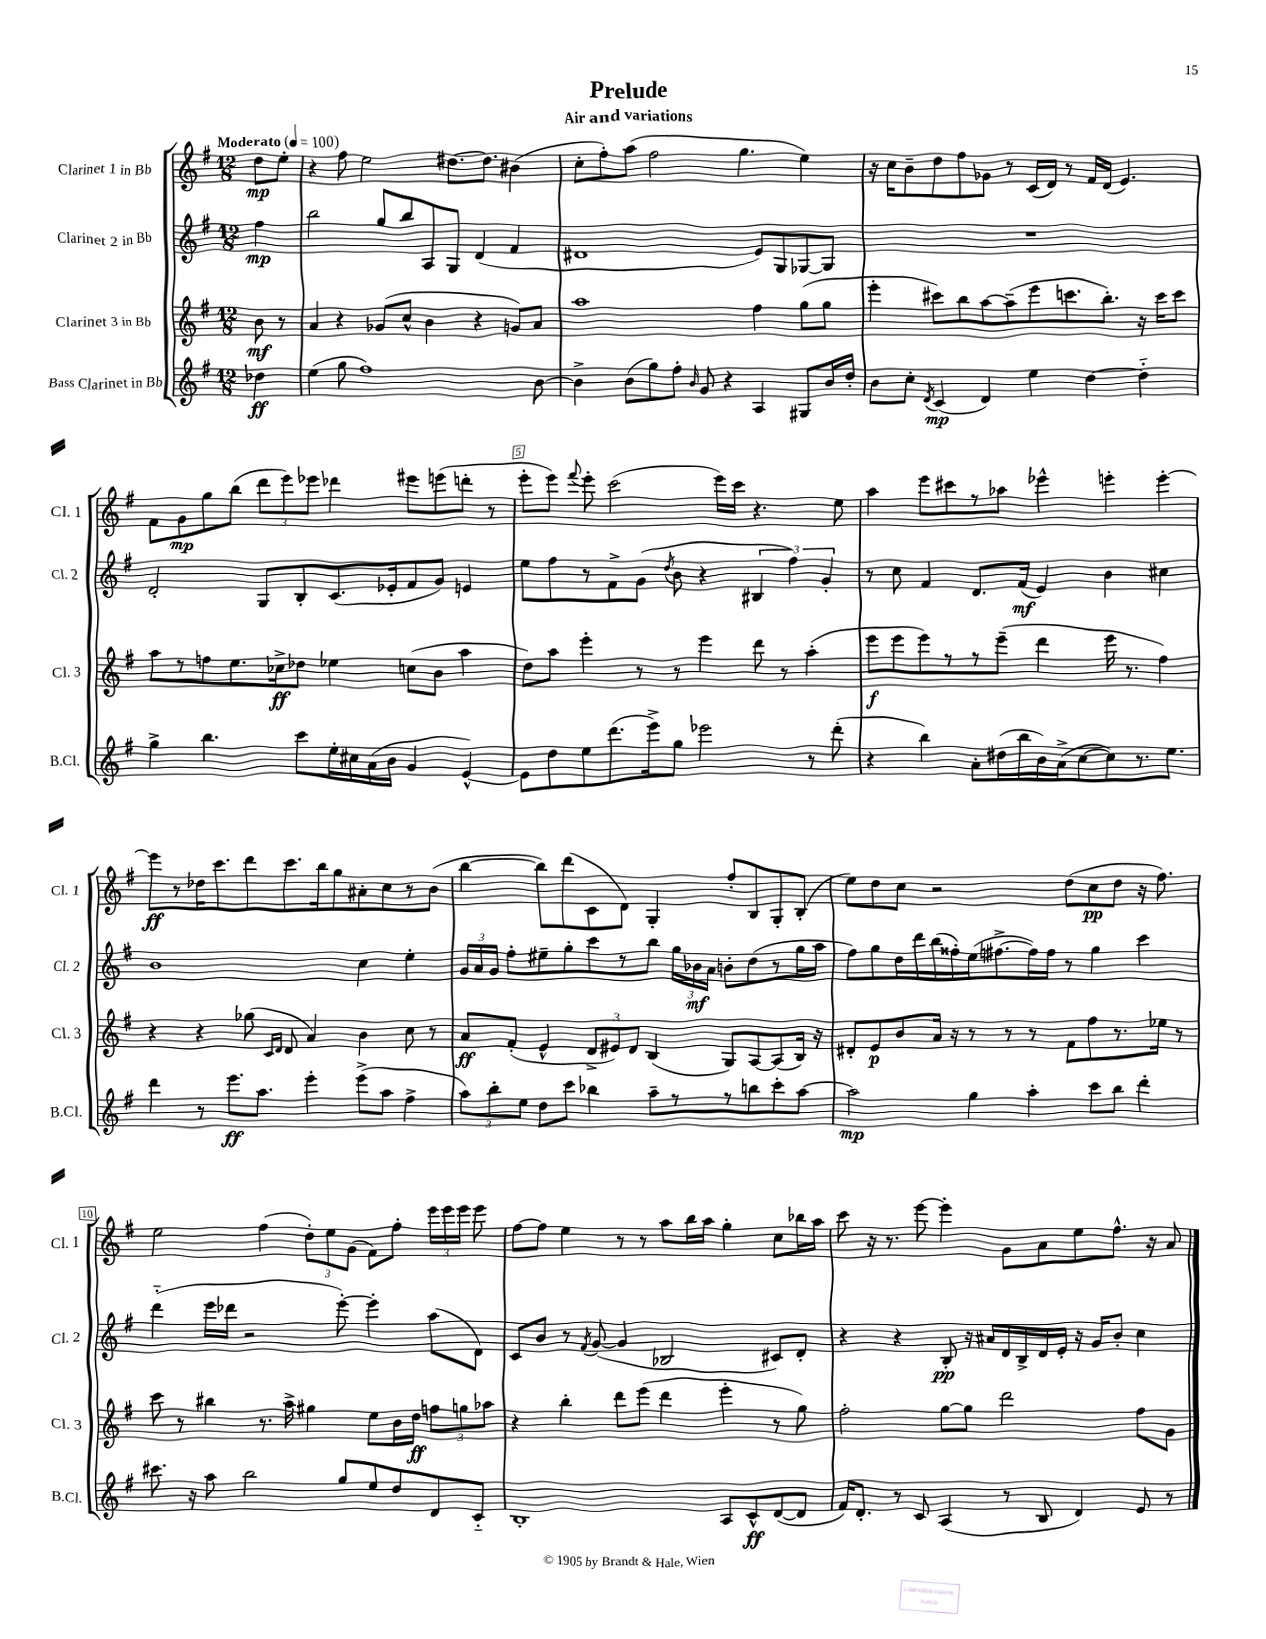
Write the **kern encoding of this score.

**kern	**kern	**kern	**kern
*staff4	*staff3	*staff2	*staff1
*clefG2	*clefG2	*clefG2	*clefG2
*k[f#]	*k[f#]	*k[f#]	*k[f#]
*M12/8	*M12/8	*M12/8	*M12/8
*MM100	*MM100	*MM100	*MM100
4dd-\	8b\	4ff#\	8dd\L
.	8r	.	8ee'\J
=	=	=	=
(4ee\	4a/	2bb\	4r
8gg\	4r	.	8ff#\
1ff#)	.	.	2ee\
.	(8g-/L	8gg/L	.
.	8cc^^/J	8bb/	.
.	4b\	8A/	.
.	.	8G/J	[8.dd#\L
.	4r	(4d/	.
.	.	.	8.dd#\]J
.	8g/L)	4f#/	(4b#\
[8b\	8a/J	.	.
=	=	=	=
4b^\]	1aa	1d#	8cc'\L
.	.	.	8ff#'\)
(8b\L	.	.	(8aa\J
8gg\)	.	.	2ff#\
8ff#'\J	.	.	.
16qqb/	.	.	.
8g/	.	.	.
4r	.	.	.
.	.	.	4.gg\
4A/	4ff#\	8e/L)	.
.	.	8G/	.
8G#/L	(8gg\L	[8G-/	4ee\)
16b/L	8gg\J	8G-/]J	.
16dd'/JJ	.	.	.
=	=	=	=
8b\L	4eee'\	1.r	16r
.	.	.	16cc\LK
8cc'\J	.	.	8b~\
8qd/	.	.	.
(4c/	8ccc#\L)	.	8dd\
.	8bb\	.	8ff#\
4d/)	[8aa\	.	8g-\J
.	(8aa~\]	.	8r
4ee\	8eee\	.	(16c/LL
.	.	.	16d/JJ)
.	8.ccc\	.	8r
[4dd\	.	.	16f#/LL
.	8.bb'\J)	.	(16d/JJ
.	.	.	4.e/)
4dd'~\]	16r	.	.
.	16ccc\LK	.	.
.	8ccc\J	.	.
=	=	=	=
4gg^\	8aa\L	2d'/	8f#\L
.	8r	.	8g\
4.bb\	8ff\	.	8gg\
.	8.ee\	.	(8bb\J
.	.	8G/L	12ddd\L
.	16cc-^\k	.	.
.	.	.	12eee\)
8ccc\L	8dd-\J	8B'/	.
.	.	.	12eee-\J
16ee'\L	4ee-\	(8.c/	4ddd-\
16cc#\	.	.	.
(16a\	.	.	.
16b\JJ	.	16e-'/k	.
4g/	(8cc\L	8f#/	8eee#\L
.	8b\J	8g/J)	(8eee\
[4e^^/)	4aa\	4e/	8ddd'\J
.	.	.	8r
=	=	=	=
8e\]L	8dd\L)	8ee\L	8eee'\L
8dd\	8aa\J	8ff#\	8eee\J)
.	.	.	8qqfff#/
8ee\	4eee'\	8r	8eee'\
(8.ddd\	.	8f#^\	(2ccc\
.	8r	(8g\J	.
16eee^\k)	.	.	.
.	.	8qdd/	.
8gg\J	8r	8b\	.
2eee-\	4eee\	4r	.
.	.	.	16eee\LL)
.	.	.	16ccc\JJ
.	8ddd\	6B#/	4.r
.	8r	.	.
.	.	6ff#\)	.
8r	(4aa'\	.	.
.	.	6g'/	.
(8ddd'\	.	.	8ee\
=	=	=	=
4r	8eee\L	8r	4aa\
.	8eee\	8cc\	.
4bb\)	8eee\)	4f#/	8eee\L
.	8r	.	8ccc#\
8a'\L	8r	8.d/L	8r
(16dd#\L	(8eee~\J	.	8aa-\J
16bb\	.	(16f#/Jk	.
16b\)	4ddd\	4e/)	4eee-^^\
(16a^\J	.	.	.
[8cc\	.	.	.
8cc\])	16eee\	4b\	4eee'\
.	8.r	.	.
8.r	.	.	.
.	4ff#\)	4cc#\	[4eee'\
8.ee\J	.	.	.
=	=	=	=
4ddd\	4r	1b	8eee\]L
.	.	.	8r
8r	4r	.	16dd-\K
.	.	.	8.ccc\
8.eee\L	.	.	.
.	(8gg-\	.	8ddd\
8.aa\J	.	.	.
.	16qqc/LL	.	.
.	16qqd/JJ	.	.
.	8d/	.	8.ccc\
4eee'\	4a/)	.	.
.	.	.	16bb\k
.	.	.	8gg\
(8eee^\L	4b\	4cc\	8a#'\
8aa\J	.	.	8cc\
4ff#^\	8cc\	4ee'\	8r
.	8r	.	(8b\J
=	=	=	=
12aa\L)	8a/L	24g/LL	[4bb\
.	.	24a/	.
12bb'\	.	24g/JJ	.
.	(8f#'/J	8ff#'\L	.
12ee\J	.	.	.
8dd\L	4e^^/	8ee#~\	8bb\]L)
8ccc\J	.	8gg'\	(8ddd\
4bb-\	12d^/L	8ccc\	8c\
.	12e#/)	.	.
.	.	8r	8d\J)
.	12d/J	.	.
8aa~\L	(4B/	8bb\J	4G'/
8r	.	24gg\LL	.
.	.	24b-\	.
.	.	24a\JJ	.
8r	8G/L)	8b'\L	8ff#'/L
8bb\	[8A/	(8dd\	8B/
8ccc'\	(8A/]	8r	8G'/
[8aa\J	16B/Jk)	16gg\L	(8B'/J
.	16r	16aa\JJ	.
=	=	=	=
2aa\]	8d#'/L	8ff#\L)	8ee\L)
.	8e/	8gg\	8dd\
.	8b/	16dd\L	8cc\J
.	.	16ddd\	.
.	16a/Jk	(16bb\	2r
.	16r	16ff##'\)	.
4gg\	8r	(16ee\J	.
.	.	[8.ff#^\	.
.	8r	.	.
4aa'\	8r	16ff#\]L)	.
.	.	16ff#\JJ	.
.	8f#\L	8r	(8dd\L
8ccc\L	8ff#\	4gg\	8cc\
8bb\J	8.r	.	8dd\J
4ddd'\	.	4ccc\	16r
.	16ee-\Jk	.	8.ff#\)
.	8r	.	.
=	=	=	=
8.ccc#\	8ccc\	(4ddd'~\	2ee\
.	8r	.	.
16r	.	.	.
8aa\	4bb#\	16eee\LL	.
.	.	16ddd-\JJ	.
2bb\	.	2r	.
.	8.r	.	(4ff#\
.	16aa^\	.	.
.	4gg#\	.	12dd'\L)
.	.	.	12ee\
8gg/L	.	[8eee'\)	.
.	.	.	(12g\J
8ee/	8ee\L	4eee'\]	8f#\L)
8dd/	16b\L	.	8ff#'\J
.	16dd\JJ	.	.
8d/	12ff\L	(8aa\L	24eee\LL
.	.	.	24eee\
.	12gg\	.	24eee\JJ
8c'~/J	.	8d\J)	8eee\
.	12aa-\J	.	.
=	=	=	=
1B'	4r	8c/L	[8ff#\L
.	.	8b/J	8ff#\]J
.	4bb'\	8r	4ee\
.	.	8qf#/	.
.	.	([8g/	.
.	8ddd\L	4g/]	8r
.	(8eee\J	.	8r
.	4ddd\	2B-/	8aa\L
.	.	.	16bb\L
.	.	.	16aa\JJ
8A/L	4eee'\	.	4gg'\
8c^^/	.	.	.
([8d/	8r	8c#/L)	8cc\L
8d/]J	8gg\)	8d'/J	16bb-\L
.	.	.	16aa\JJ
=	=	=	=
16f#/LK)	2ff#'\	4r	8ccc\
8.d'/J	.	.	.
.	.	.	16r
.	.	.	8.r
8r	.	4r	.
8c/	.	.	[8eee\
(4A/	[8gg\L	8B'/	4eee'\]
.	8gg\]J	16r	.
.	.	16a#/LL	.
8r	2ddd\	16d/	8g\L
.	.	16B^/	.
8B/	.	16d/	8a\
.	.	16e'/JJ	.
4d/)	.	16r	8ee\
.	.	16g/LK	.
.	.	8b'/J	8.ff#^^\J
8e/	8ff#\L	4cc\	.
.	.	.	16r
8r	8g\J	.	8a/
==	==	==	==
*-	*-	*-	*-
